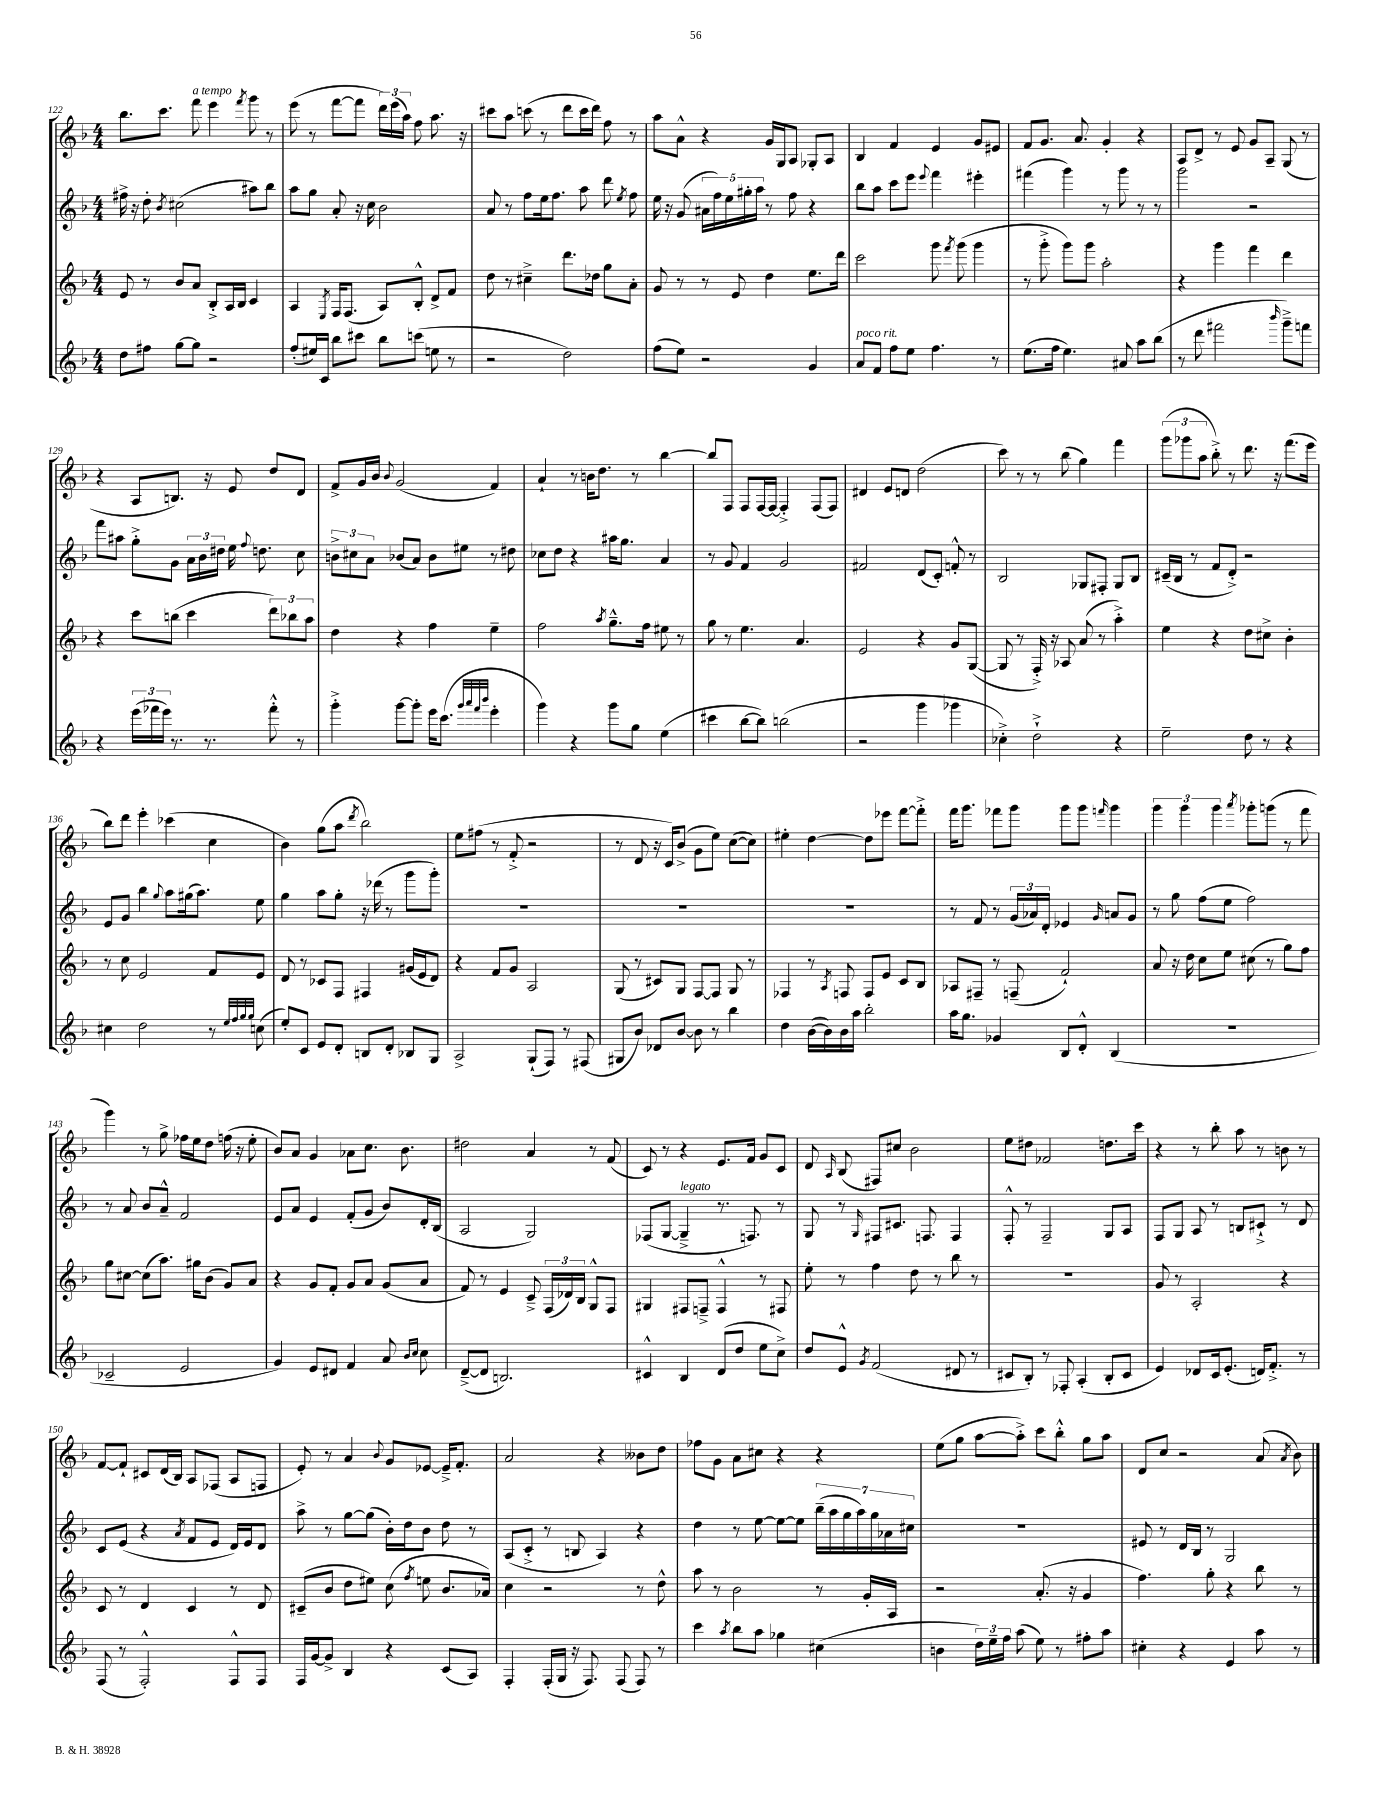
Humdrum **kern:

**kern	**kern	**kern	**kern
*part4	*part3	*part2	*part1
*staff4	*staff3	*staff2	*staff1
*clefG2	*clefG2	*clefG2	*clefG2
*k[b-]	*k[b-]	*k[b-]	*k[b-]
*M4/4	*M4/4	*M4/4	*M4/4
=122	=122	=122	=122
8dd\L	8e/	16ff#X^\	8.bb-\L
.	.	16r	.
8ff#X\J	8r	8dd'\	.
.	.	.	8.ccc\J
.	.	8qb-/	.
[8gg\L	8b-/L	(2cc#X\	.
!	!	!	!LO:TX:a:i:t=a tempo
8gg\J]	8a/J	.	8fff\
2r	8B-'^/L	.	4eee\
.	16A/L	.	.
.	16B-/JJ	.	.
.	.	.	8qfff/
.	4c/	8aa#X\L)	8ggg\
.	.	8bb-\J	8r
=123	=123	=123	=123
(8ff'/L	4A/	8aa\L	(8eee\
16ee#X/L)	.	8gg\J	8r
16c/JJ	.	.	.
.	8qE/	.	.
8bb-\L	16F/KL	8a'/	[8fff\L
.	(8.F/J	.	.
8ccc#X\J	.	16r	8fff\J]
.	.	16cc\	.
8bb-\L	8A/L)	2b-\	24ddd\LL)
.	.	.	(24eee\
.	.	.	24aa\JJ)
(8cccn\J	8B-'^^/J	.	8ff\
8een\	8d^/L	.	8.aa\
8r	8f/J	.	.
.	.	.	16r
=124	=124	=124	=124
2r	8dd\	8a/	8ccc#X\L
.	8r	8r	8aa\J
.	4cc#X~^\	8ff\L	(8cccn\
.	.	16ee\k	8r
.	.	8.ff\J	.
2dd\)	8.ddd\L	.	8ddd\L
.	.	8aa\	16ccc\L
.	16dd-X\Jk	.	16ddd\JJ)
.	8gg\L	8ddd\	8ff\
.	.	8qee/	.
.	8a'\J	8ff\	8r
=125	=125	=125	=125
(8ff\L	8g/	16ee\	8aa\L
.	.	16r	.
8ee\J)	8r	(8g/	8a^^\J
2r	8r	20a#X\LL	4r
.	.	20ff\)	.
.	.	20ee\	.
.	8e/	.	.
.	.	20gg#X'\	.
.	.	20aa\JJ	.
.	4dd\	8r	16g/LL
.	.	.	16G/J
.	.	8ff\	8A/J
4g/	8.ee\L	4r	8G-X'/L
.	.	.	8A/J
.	16ddd\Jk	.	.
=126	=126	=126	=126
!LO:TX:a:i:t=poco rit.	!	!	!
8a/L	2ccc\	8bb-\L	4B-/
8f/J	.	8aa\J	.
8ff\L	.	8ccc\L	4f/
8ee\J	.	8eee\J	.
.	.	8qqeee/	.
4.ff\	8ggg\	4fff\	4e/
.	8qfff/	.	.
.	(8ggg\	.	.
.	4ggg\	4eee#X'\	8g/L
8r	.	.	8e#X/J
=127	=127	=127	=127
(8.ee\L	8r	(4fff#X\	8f/L
.	8ggg'^\	.	8.g/J
16ff\Jk	.	.	.
4.ee\)	8ggg\L)	4ggg\)	.
.	.	.	8.a/
.	8ggg\J	.	.
.	2aa'\	8r	4g'/
8a#X/	.	8ggg\	.
8aa\L	.	8r	4r
(8bb-\J	.	8r	.
=128	=128	=128	=128
8r	4r	2ggg\	8A/L
8ddd\	.	.	8d^/J
2fff#X\	4ggg\	.	8r
.	.	.	8e/
.	4fff\	2r	8g/L
.	.	.	8A~/J
16qqbbb-/	.	.	.
8ggg~^\L)	4ddd\	.	(8G/
8fffn\J	.	.	8r
!!LO:LB:g=z
=129	=129	=129	=129
4r	4r	8fff\L	4r
.	.	8aa#X\J	.
(24eee\LL	8ccc\L	8gg'^\L	8A/L
24fff-X\	.	.	.
24eee\JJ)	.	.	.
8.r	(8bbn\J	8g\J	8.Bn/J)
.	4ccc\	24a\LL	.
.	.	24b-\	.
8.r	.	.	16r
.	.	24dd#X\JJ	.
.	.	16ee\	8e/
.	.	8qqff/	.
.	.	8.ddn\	.
8fff-'^^\	12ddd\L)	.	8dd/L
.	12bb-X\	.	.
8r	.	8cc\	8d/J
.	12aa\J	.	.
=130	=130	=130	=130
4ggg'^\	4dd\	12bn^\L	8f^/L
.	.	12cc#X\	.
.	.	.	16g/L
.	.	12a\J	.
.	.	.	16b-/JJ
.	.	.	8qqb-/
[8ggg\L	4r	(8b-X/L	(2g/
8ggg'\J]	.	8a/J)	.
16eee\KL	4ff\	8b-\L	.
(8.ccc\J	.	.	.
.	.	8ee#X\J	.
32qqggg/LLL	.	.	.
32qqaaa/	.	.	.
32qqfff/	.	.	.
32qqbbb-/JJJ	.	.	.
4eee'\	4ee~\	8r	4f/)
.	.	8dd#X\	.
=131	=131	=131	=131
4ggg\)	2ff\	8cc-X\L	4a`/
.	.	8dd\J	.
4r	.	4r	8r
.	.	.	16bn\KL
.	.	.	8.dd\J
.	8qaa/	.	.
8ggg\L	8.gg~^^\L	16aa#X\KL	.
.	.	8.gg\J	.
8gg\J	.	.	8r
.	16ff\Jk	.	.
(4ee\	8ee#X\	4a/	[4bb-\
.	8r	.	.
=132	=132	=132	=132
4ccc#X\	8gg\	8r	8bb-/L]
.	8r	8g/	8F/J
[8bb-\L	4.ee\	4f/	8F/L
8bb-\J])	.	.	[16F/L
.	.	.	16F/JJ_
(2bbn\	.	2g/	4F'^/]
.	4.a/	.	.
.	.	.	(8F/L
.	.	.	8F/J)
=133	=133	=133	=133
2r	2e/	2f#X/	4d#X/
.	.	.	8e/L
.	.	.	8dn/J
4ggg\	4r	(8d/L	(2dd\
.	.	8c'/J)	.
4ggg-X\	8g/L	8fn'^^/	.
.	([8G/J	8r	.
=134	=134	=134	=134
4cc-X'^\)	8G/]	2B-/	8ccc\)
.	8r	.	8r
2dd`^\	16F'^/)	.	8r
.	16r	.	.
.	8A-X/	.	(8bb-\
.	(8a/	8G-X/L	4gg\)
.	8r	8F#X'/J	.
4r	4aa'^\)	8G-/L	4fff\
.	.	8B-/J	.
=135	=135	=135	=135
2ee~\	4ee\	(16c#X~/LL	(12ggg\L
.	.	16B-/JJ	.
.	.	.	12ggg-X\
.	.	8r	.
.	.	.	12aa\J
.	4r	8f/L	8bb-'^\)
.	.	8d'^/J)	8r
8dd\	8dd\L	2r	8.ddd\
8r	8cc#X^\J	.	.
.	.	.	16r
4r	4b-'\	.	(8.fff\L
.	.	.	16eee\Jk
!!LO:LB:g=z
=136	=136	=136	=136
4cc#X\	8r	8e/L	8bb-\L)
.	8cc\	8g/J	8ddd\J
2dd\	2e/	4bb-\	4eee'\
.	.	8qqgg/	.
.	.	8aa\L	(4ccc-X\
.	.	(16gg#X\k	.
.	.	8.aa\J)	.
8r	8f/L	.	4cc\
32qqee/LLL	.	.	.
32qqff/	.	.	.
32qqgg/	.	.	.
32qqgg/JJJ	.	.	.
(8ccn\	8e/J	8ee\	.
=137	=137	=137	=137
8ee'/L)	8d/	4gg\	4b-\)
8c/J	8r	.	.
8e/L	8c-X/L	8aa\L	(8gg\L
8d'/J	8F/J	8gg'\J	8aa\J
.	.	.	8qddd/
8Bn/L	4F#X/	16r	2bb-\)
.	.	(16ddd-X\	.
8d'/J	.	8r	.
8B-X/L	(16g#X/LL	8ggg\L	.
.	16e/J	.	.
8G/J	8d/J)	8ggg'\J)	.
=138	=138	=138	=138
2A^/	4r	1r	8ee\L
.	.	.	(8ff#X\J
.	8f/L	.	8r
.	8g/J	.	8f'^/
(8G`/L	2A/	.	2r
8F/J)	.	.	.
8r	.	.	.
(8F#X/	.	.	.
=139	=139	=139	=139
8G#X/L	(8G/	1r	8r
8b-/J)	8r	.	8d/
8d-X/L	8c#X/L)	.	16r
.	.	.	16c/KL)
[8b-/J	8G/J	.	(8b-^/J
8b-\]	[8F/L	.	8g\L
8r	8F/J]	.	8ee\J)
4bb-\	8G/	.	([8cc\L
.	8r	.	8cc\J])
=140	=140	=140	=140
4dd\	4F-X/	1r	4ee#X'\
([16b-\LL	8r	.	[4dd\
16b-\])	.	.	.
.	8qA/	.	.
16b-\	8Fn/	.	.
16aa\JJ	.	.	.
2bb-'\	8F/L	.	8dd\L]
.	8e/J	.	8eee-X\J
.	8c/L	.	[8fff\L
.	8B-/J	.	8fff'^\J]
=141	=141	=141	=141
16aa\KL	8A-X/L	8r	16fff\KL
8.gg\J	.	.	8.ggg\J
.	8F#X~/J	8f/	.
4g-X/	8r	8r	8fff-X\L
.	(8Fn~/	(24g/LL	8ggg\J
.	.	24a-X/)	.
.	.	24d'/JJ	.
8B-/L	2f`/)	4e-X/	8ggg\L
8d'^^/J	.	.	8ggg\J
.	.	16qqg/	16qqfffn/
(4B-/	.	8an/L	4ggg\
.	.	8g/J	.
=142	=142	=142	=142
1r	8a/	8r	6ggg\
.	16r	8gg\	.
.	.	.	6ggg\
.	16dd\	.	.
.	8cc\L	(8ff\L	.
.	.	.	6ggg\
.	8ee\J	8ee\J	.
.	.	.	8qaaa/
.	(8cc#X\	2ff\)	8ggg-X'\L
.	8r	.	(8gggn\J
.	8gg\L)	.	8r
.	8ff\J	.	8fff\
!!LO:LB:g=z
=143	=143	=143	=143
2c-X~/	8gg\L	8r	4ggg\)
.	[8cc#X\J	8a/	.
.	(8cc#\L]	8b-/L	8r
.	8.aa\J)	8a~^^/J	8gg^\
2e/	.	2f/	16ff-X\LL
.	16gg#X\KL	.	16ee\J
.	(8b-\J	.	8dd\J
.	8g/L)	.	(16ffn\
.	.	.	16r
.	8a/J	.	8ee'\
=144	=144	=144	=144
4g/)	4r	8e/L	8b-/L)
.	.	8a/J	8a/J
8e/L	8g/L	4e/	4g/
8d#X/J	8f'/J	.	.
4f/	8g/L	(8f'/L	8a-X\L
.	8a/J	8g/J	8.cc\J
8a/	(8g/L	8b-/L)	.
.	.	.	8.b-\
16qqb-/LL	.	.	.
16qqcc/JJ	.	.	.
8cc\	8a/J	16d'/L	.
.	.	(16B-/JJ	.
=145	=145	=145	=145
([8d~^/L	8f/)	2A/	2dd#X\
8d/J]	8r	.	.
2.Bn/)	4e/	.	.
.	8c~^/	2G/)	4a/
.	(24F/LL	.	.
.	24d-X/)	.	.
.	24B-/JJ	.	.
.	8G^^/L	.	8r
.	8F/J	.	(8f/
=146	=146	=146	=146
4c#X^^/	4G#X/	(8F-X/L	8c/)
.	.	[8G/J	8r
!	!	!LO:TX:a:i:t=legato	!
4B-/	8F#X/L	4G~^/]	4r
.	8Fn~^/J	.	.
(8d/L	4F^^/	8.r	8.e/L
8dd/J	.	.	.
.	.	8.Fn/)	16f/Jk
8ee\L	8r	.	8g/L
8cc^\J)	8F#X/	8r	8c/J
=147	=147	=147	=147
8dd/L	8ee'\	8G/	8d/
.	.	.	16qqA/
8e^^/J	8r	8r	(8B-/
8qg/	.	16qqG/	.
(2f/	4ff\	8F#X/L	8F#X/L)
.	.	8.c#X/J	8cc#X/J
.	8dd\	.	2b-\
.	.	8.Fn/	.
.	8r	.	.
8d#X/	8bb-\	4F/	.
8r	8r	.	.
=148	=148	=148	=148
8c#X/L	1r	8F'^^/	8ee\L
8B-'/J)	.	8r	8dd#X\J
8r	.	2F~/	2f-X/
8F-X'/	.	.	.
(4A'/	.	.	.
8B-'/L	.	8G/L	8.ddn\L
8c#/J	.	8A/J	.
.	.	.	16ccc\Jk
=149	=149	=149	=149
4e/)	8g/	8F/L	4r
.	8r	8G/J	.
8d-X/L	2A'/	8A/	8r
16c/k	.	8r	8bb-'\
(8.e'/J	.	.	.
.	.	8Bn/L	8aa\
16dn/KL)	.	8c#X`^/J	8r
8.f'^/J	.	.	.
.	4r	8r	8bn\
8r	.	8d/	8r
!!LO:LB:g=z
=150	=150	=150	=150
(8F/	8c/	8c/L	[8f/L
8r	8r	(8e/J	8f`/J]
2F'^^/)	4d/	4r	8c#X/L
.	.	.	(16d/L
.	.	.	16B-/JJ)
.	.	8qa/	.
.	4c/	8f/L	8A/L
.	.	8e/J	(8F-X/J
8F^^/L	8r	16d/LL)	8A/L
.	.	16e/J	.
8F/J	8d/	8d/J	8Fn/J
=151	=151	=151	=151
16F/LL	(8c#X~/L	8aa^\	8e'/)
[16g/J	.	.	.
8g^/J]	8b-/J	8r	8r
4B-/	8dd\L	[8gg\L	4a/
.	8ee#X\J)	(8gg\J]	.
.	.	.	8qqb-/
4r	(8cc\	16b-'\LL)	8g/L
.	.	16dd\J	.
.	8qff/	.	.
.	8een\	8b-\J	[8e-X/J
(8c/L	8.b-/L	8dd\	16e-~^/KL]
.	.	.	8.f'/J
8A/J)	.	8r	.
.	16a-X/Jk)	.	.
=152	=152	=152	=152
4F'/	4cc\	(8A/L	2a/
.	.	8c'^/J	.
(16F'/LL	2r	8r	.
16G/JJ	.	.	.
16r	.	8Bn/	.
8.F/)	.	.	.
.	.	4A/)	4r
(8F/	.	.	.
8F/)	8r	4r	8b--X\L
8r	8dd^^\	.	8dd\J
=153	=153	=153	=153
4ccc\	8aa\	4dd\	8ff-X\L
.	8r	.	8g\J
8qaa/	.	.	.
8bb-\L	2b-\	8r	8a\L
8aa\J	.	[8ee\	8cc#X\J
4gg-X\	.	8ee\L_	4r
.	.	8ee\J]	.
(4cc#X\	8r	(28bb-~\LL	4r
.	.	28aa\	.
.	.	28gg\	.
.	.	28aa\)	.
.	16g'/LL	.	.
.	.	28gg\	.
.	.	28a-X\	.
.	16A/JJ	.	.
.	.	28cc#X\JJ	.
=154	=154	=154	=154
4bn\	2r	1r	(8ee\L
.	.	.	8gg\J
24dd\LL)	.	.	[8aa\L
24ee~\	.	.	.
24ff\JJ	.	.	.
(8aa\	.	.	8aa'^\J])
8ee\)	(8.a'/	.	8ccc\L
8r	.	.	8bb-'^^\J
.	16r	.	.
8ff#X'\L	4g/	.	8gg\L
8aa\J	.	.	8aa\J
=155	=155	=155	=155
4cc#X'\	4.ff\)	8e#X/	8d/L
.	.	8r	8cc/J
4r	.	16d/LL	2r
.	.	16B-/JJ	.
.	8gg'\	8r	.
4e/	4r	2G/	.
8aa\	8bb-\	.	(8a/
.	.	.	8qa/
8r	8r	.	8b-\)
==	==	==	==
*-	*-	*-	*-
